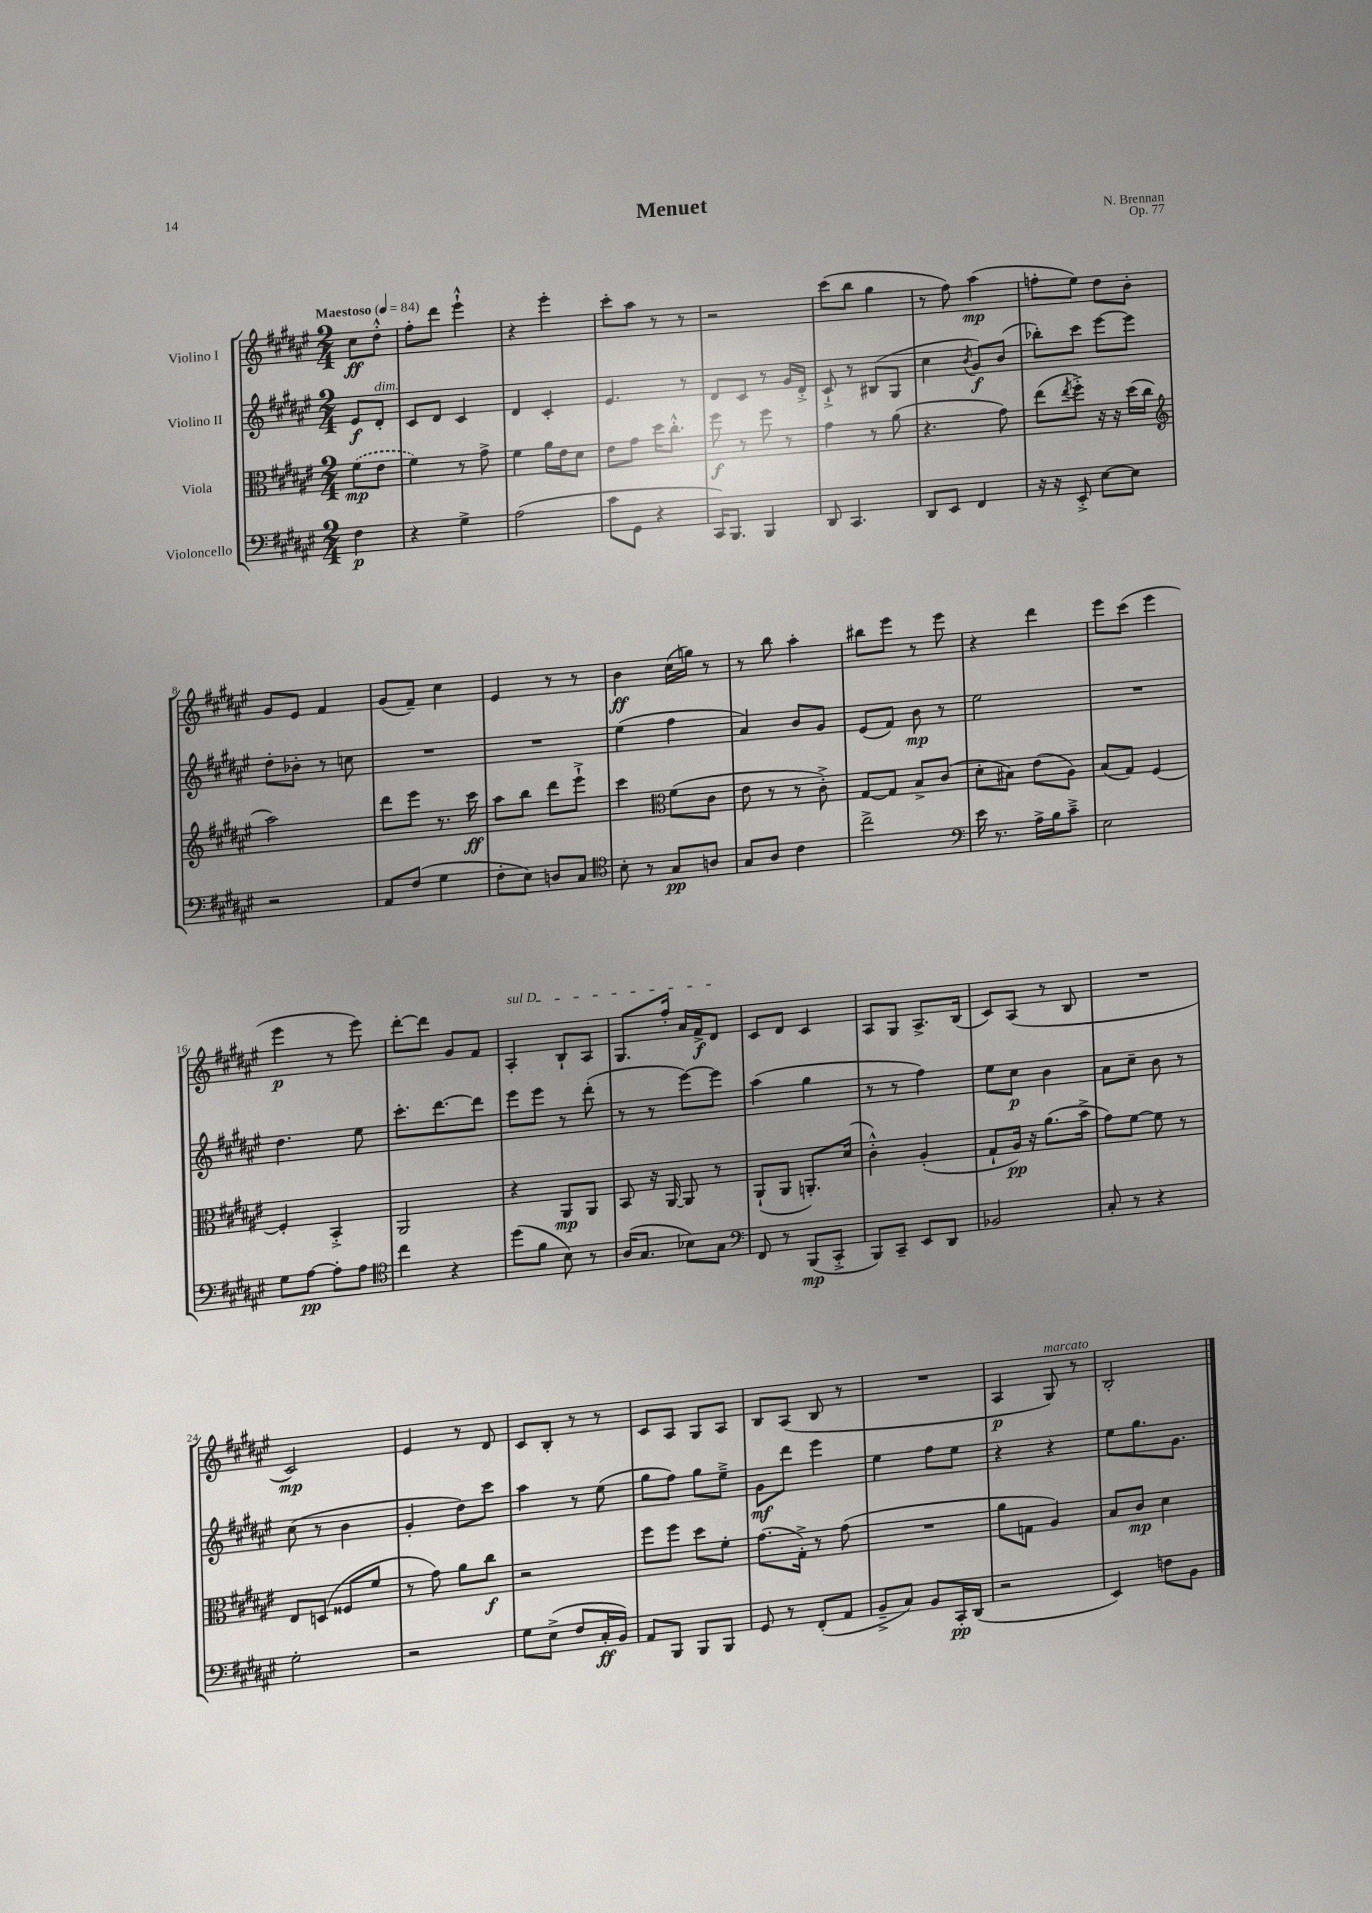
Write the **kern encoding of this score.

**kern	**dynam	**kern	**dynam	**kern	**dynam	**kern	**dynam
*part4	*part4	*part3	*part3	*part2	*part2	*part1	*part1
*staff4	*staff4	*staff3	*staff3	*staff2	*staff2	*staff1	*staff1
*I"Violoncello	*	*I"Viola	*	*I"Violino II	*	*I"Violino I	*
*clefF4	*	*clefC3	*	*clefG2	*	*clefG2	*
*k[f#c#g#d#a#e#]	*	*k[f#c#g#d#a#e#]	*	*k[f#c#g#d#a#e#]	*	*k[f#c#g#d#a#e#]	*
*M2/4	*	*M2/4	*	*M2/4	*	*M2/4	*
*MM84	*	*MM84	*	*MM84	*	*MM84	*
=	=	=	=	=	=	=	=
!	!	!	!	!	!	!LO:TX:a:B:t=Maestoso	!
4F#\	p	(8f#\L	mp	8e#/L	f	8cc#\L	ff
!	!	!	!	!LO:TX:a:i:t=dim.	!	!	!
.	.	8e#\J	.	8d#'/J	.	8dd#'^^\J	.
=1	=1	=1	=1	=1	=1	=1	=1
4r	.	4f#\)	.	8c#/L	.	8ff#'\L	.
.	.	.	.	8d#/J	.	8ddd#\J	.
4G#^\	.	8r	.	4c#/	.	4eee#`^^\	.
.	.	8g#^\	.	.	.	.	.
=2	=2	=2	=2	=2	=2	=2	=2
(2A#\	.	4f#\	.	4d#/	.	4r	.
.	.	16a#\LL	.	4c#'/	.	4eee#'\	.
.	.	16e#\J	.	.	.	.	.
.	.	8d#\J	.	.	.	.	.
=3	=3	=3	=3	=3	=3	=3	=3
8c#\L	.	8e#\L	.	4.e#/	.	8ccc#'\L	.
8GG#\J	.	8g#\J	.	.	.	8aa#\J	.
4r	.	16dd#\KL	.	.	.	8r	.
.	.	8.cc#'^^\J	.	.	.	.	.
.	.	.	.	8r	.	8r	.
=4	=4	=4	=4	=4	=4	=4	=4
16CC#/KL)	.	8ff#\	f	8d#/L	.	2r	.
8.BBB/J	.	.	.	.	.	.	.
.	.	8r	.	8c#/J	.	.	.
4BBB/	.	8ff#\	.	8r	.	.	.
.	.	8r	.	16g#/LL	.	.	.
.	.	.	.	16d#'^/JJ	.	.	.
=5	=5	=5	=5	=5	=5	=5	=5
8DD#/	.	4g#\	.	8c#`^/	.	(8ccc#\L	.
4.CC#/	.	.	.	8r	.	8bb\J	.
.	.	8r	.	(8B#X/L	.	4gg#\	.
.	.	(8a#\	.	8G#/J	.	.	.
=6	=6	=6	=6	=6	=6	=6	=6
8DD#/L	.	4.r	.	4cc#\	.	8r	.
8EE#/J	.	.	.	.	.	8ff#\)	.
.	.	.	.	8qb/	.	.	.
4FF#/	.	.	.	8g#/L)	f	(4aa#\	mp
.	.	8g#\)	.	(8b/J	.	.	.
=7	=7	=7	=7	=7	=7	=7	=7
16r	.	(8ee#\L	.	8bb-X'\L)	.	8ffn'\L	.
16r	.	.	.	.	.	.	.
.	.	8qee#/	.	.	.	.	.
8EE#'^/	.	8ff#'^\J)	.	8ccc#\J	.	8ee#\J)	.
[8E#\L	.	16r	.	[8eee#\L	.	8dd#\L	.
.	.	16r	.	.	.	.	.
8E#\J]	.	(16dd#\LL	.	8eee#\J]	.	8b'\J	.
.	.	16cc#\JJ	.	.	.	.	.
!!LO:LB:g=z
=8	=8	=8	=8	=8	=8	=8	=8
*	*	*clefG2	*	*	*	*	*
2r	.	2aa#\)	.	8dd#'\L	.	8g#/L	.
.	.	.	.	8b-X'\J	.	8e#/J	.
.	.	.	.	8r	.	4f#/	.
.	.	.	.	8ccn\	.	.	.
=9	=9	=9	=9	=9	=9	=9	=9
8AA#/L	.	8ddd#\L	.	2r	.	(8g#/L	.
(8F#/J	.	8eee#\J	.	.	.	8f#~/J)	.
4G#\	.	8.r	.	.	.	4cc#\	.
.	.	16ccc#\	ff	.	.	.	.
=10	=10	=10	=10	=10	=10	=10	=10
8F#'\L	.	8aa#\L	.	2r	.	4e#/	.
8E#\J)	.	8bb\J	.	.	.	.	.
8Dn/L	.	8ddd#\L	.	.	.	8r	.
8C#/J	.	8eee#`^\J	.	.	.	8r	.
=11	=11	=11	=11	=11	=11	=11	=11
*clefC4	*	*	*	*	*	*	*
8B'\	.	4ccc#\	.	(4ee#\	.	4b\	ff
8r	.	.	.	.	.	.	.
*	*	*clefC3	*	*	*	*	*
8G#/L	pp	(8f#\L	.	4ff#\	.	(16cc#\LL	.
.	.	.	.	.	.	16ggn\JJ)	.
8An/J	.	8c#\J	.	.	.	8r	.
=12	=12	=12	=12	=12	=12	=12	=12
8G#/L	.	8e#\	.	4a#/)	.	8r	.
8A#/J	.	8r	.	.	.	8bb\	.
4c#\	.	8r	.	8b/L	.	4aa#'\	.
.	.	8c#'^\)	.	8g#/J	.	.	.
=13	=13	=13	=13	=13	=13	=13	=13
2cc#^\	.	[8G#/L	.	(8e#/L	.	8bb#X\L	.
.	.	8G#/J]	.	8f#/J)	.	8eee#\J	.
.	.	8B^/L	.	8b\	mp	8r	.
.	.	(8c#/J	.	8r	.	8eee#\	.
=14	=14	=14	=14	=14	=14	=14	=14
*clefF4	*	*	*	*	*	*	*
16e#\	.	8d#'\L	.	2ee#\	.	4r	.
8.r	.	.	.	.	.	.	.
.	.	8B#X\J)	.	.	.	.	.
16A#^\LL	.	(8e#\L	.	.	.	4ddd#\	.
16B\J	.	.	.	.	.	.	.
8c#~^\J	.	8A#\J)	.	.	.	.	.
=15	=15	=15	=15	=15	=15	=15	=15
2E#\	.	(8B/L	.	2r	.	8eee#\L	.
.	.	8G#/J)	.	.	.	(8ccc#\J	.
.	.	[4F#/	.	.	.	4eee#\	.
!!LO:LB:g=z
=16	=16	=16	=16	=16	=16	=16	=16
8G#\L	.	4F#'/]	.	4.dd#\	.	4eee#\	p
[8A#\J	pp	.	.	.	.	.	.
8A#'\L]	.	4BB'^/	.	.	.	8r	.
8A#\J	.	.	.	8ee#\	.	8eee#\)	.
=17	=17	=17	=17	=17	=17	=17	=17
*clefC4	*	*	*	*	*	*	*
4cc#\	.	2AA#/	.	8.ccc#'\L	.	[8ddd#'\L	.
.	.	.	.	.	.	8ddd#\J]	.
.	.	.	.	[8.ddd#\	.	.	.
4r	.	.	.	.	.	8g#/L	.
.	.	.	.	8ddd#\J]	.	8f#/J	.
=18	=18	=18	=18	=18	=18	=18	=18
!	!	!	!	!	!	!LO:TX:a:i:t=sul D	!
(8dd#\L	.	4r	.	8eee#\L	.	4A#'/	.
8f#\J	.	.	.	8eee#\J	.	.	.
8B\)	.	8AA#/L	mp	8r	.	8B`/L	.
8r	.	8AA#/J	.	(8ddd#'\	.	8A#/J	.
=19	=19	=19	=19	=19	=19	=19	=19
(16A#/KL	.	8BB/	.	8r	.	8.G#/L	.
8.G#/J	.	.	.	.	.	.	.
.	.	16r	.	8r	.	.	.
.	.	[16AA#/	.	.	.	16ff#'/Jk	.
8B-X\L)	.	8AA#/]	.	[8eee#\L)	.	16a#/LL	.
.	.	.	.	.	.	16f#^/J	f
8G#\J	.	8r	.	8eee#\J]	.	8d#/J	.
=20	=20	=20	=20	=20	=20	=20	=20
*clefF4	*	*	*	*	*	*	*
8FF#/	.	(8AA#`/L	.	(4aa#\	.	8c#/L	.
8r	.	8AA#/J	.	.	.	8d#/J	.
(8BBB/L	mp	8.AAn'/L)	.	4gg#\	.	4c#/	.
8CC#'^/J	.	.	.	.	.	.	.
.	.	(16d#/Jk	.	.	.	.	.
=21	=21	=21	=21	=21	=21	=21	=21
8BBB/L)	.	4c#'^^\)	.	8r	.	8A#/L	.
8CC#~/J	.	.	.	8r	.	8G#/J	.
8EE#/L	.	(4A#'/	.	4ff#\)	.	8.A#^/L	.
8DD#/J	.	.	.	.	.	.	.
.	.	.	.	.	.	(16B/Jk	.
=22	=22	=22	=22	=22	=22	=22	=22
2BB-X/	.	8G#`/L	.	8ee#\L	.	8c#/L)	.
.	.	16A#/Jk)	pp	8cc#\J	p	(8A#/J	.
.	.	16r	.	.	.	.	.
.	.	(8.a#\L	.	4b\	.	8r	.
.	.	.	.	.	.	8B/	.
.	.	16b^\Jk	.	.	.	.	.
=23	=23	=23	=23	=23	=23	=23	=23
8C#'/	.	8g#\L)	.	8a#\L	.	2r	.
8r	.	[8f#\J	.	8cc#~\J	.	.	.
4r	.	8f#\]	.	8b\	.	.	.
.	.	8r	.	8r	.	.	.
!!LO:LB:g=z
=24	=24	=24	=24	=24	=24	=24	=24
2G#'\	.	8E#/L	.	(8cc#\	.	2c#/)	mp
.	.	(8Dn/J	.	8r	.	.	.
.	.	8F##X/L	.	4b\	.	.	.
.	.	8f#/J	.	.	.	.	.
=25	=25	=25	=25	=25	=25	=25	=25
2r	.	8r	.	4g#'/	.	4e#/	.
.	.	8g#\)	.	.	.	.	.
.	.	8a#\L	.	8dd#\L)	.	8r	.
.	.	8cc#\J	f	8ccc#\J	.	8d#/	.
=26	=26	=26	=26	=26	=26	=26	=26
8G#\L	.	2r	.	4aa#\	.	8c#/L	.
(8E#^\J	.	.	.	.	.	8B'/J	.
8F#/L	.	.	.	8r	.	8r	.
16C#'/L	ff	.	.	(8ee#\	.	8r	.
16BB/JJ)	.	.	.	.	.	.	.
=27	=27	=27	=27	=27	=27	=27	=27
8AA#/L	.	8ff#\L	.	8gg#\L	.	8c#/L	.
8BBB/J	.	8ff#\J	.	8ff#\J)	.	8A#/J	.
8BBB/L	.	8dd#\L	.	8gg#\L	.	8G#/L	.
8BBB/J	.	8f#'\J	.	8ee#~^\J	.	8A#/J	.
=28	=28	=28	=28	=28	=28	=28	=28
8GG#/	.	(8.g#\L	.	8g#\L	mf	8B/L	.
8r	.	.	.	8ddd#\J	.	(8A#/J	.
.	.	16G#'^\Jk)	.	.	.	.	.
(8FF#'/L	.	8r	.	4eee#\	.	8B/	.
8AA#/J	.	(8g#\	.	.	.	8r	.
=29	=29	=29	=29	=29	=29	=29	=29
8BB~^/L	.	2r	.	4ee#\	.	2r	.
8C#/J)	.	.	.	.	.	.	.
8BB/L	.	.	.	8ff#\L	.	.	.
16CC#'/L	pp	.	.	8ee#\J	.	.	.
(16DD#/JJ	.	.	.	.	.	.	.
=30	=30	=30	=30	=30	=30	=30	=30
2r	.	8a#\L	.	4r	.	4A#/	p
.	.	8Gn\J	.	.	.	.	.
!	!	!	!	!	!	!LO:TX:a:i:t=marcato	!
.	.	4A#/)	.	4r	.	8G#/)	.
.	.	.	.	.	.	8r	.
=31	=31	=31	=31	=31	=31	=31	=31
4EE#/)	.	8B/L	.	8ee#\L	.	2B'/	.
.	.	8c#/J	mp	8.gg#\	.	.	.
8Fn\L	.	4d#\	.	.	.	.	.
.	.	.	.	8.g#\J	.	.	.
8BB\J	.	.	.	.	.	.	.
==	==	==	==	==	==	==	==
*-	*-	*-	*-	*-	*-	*-	*-
